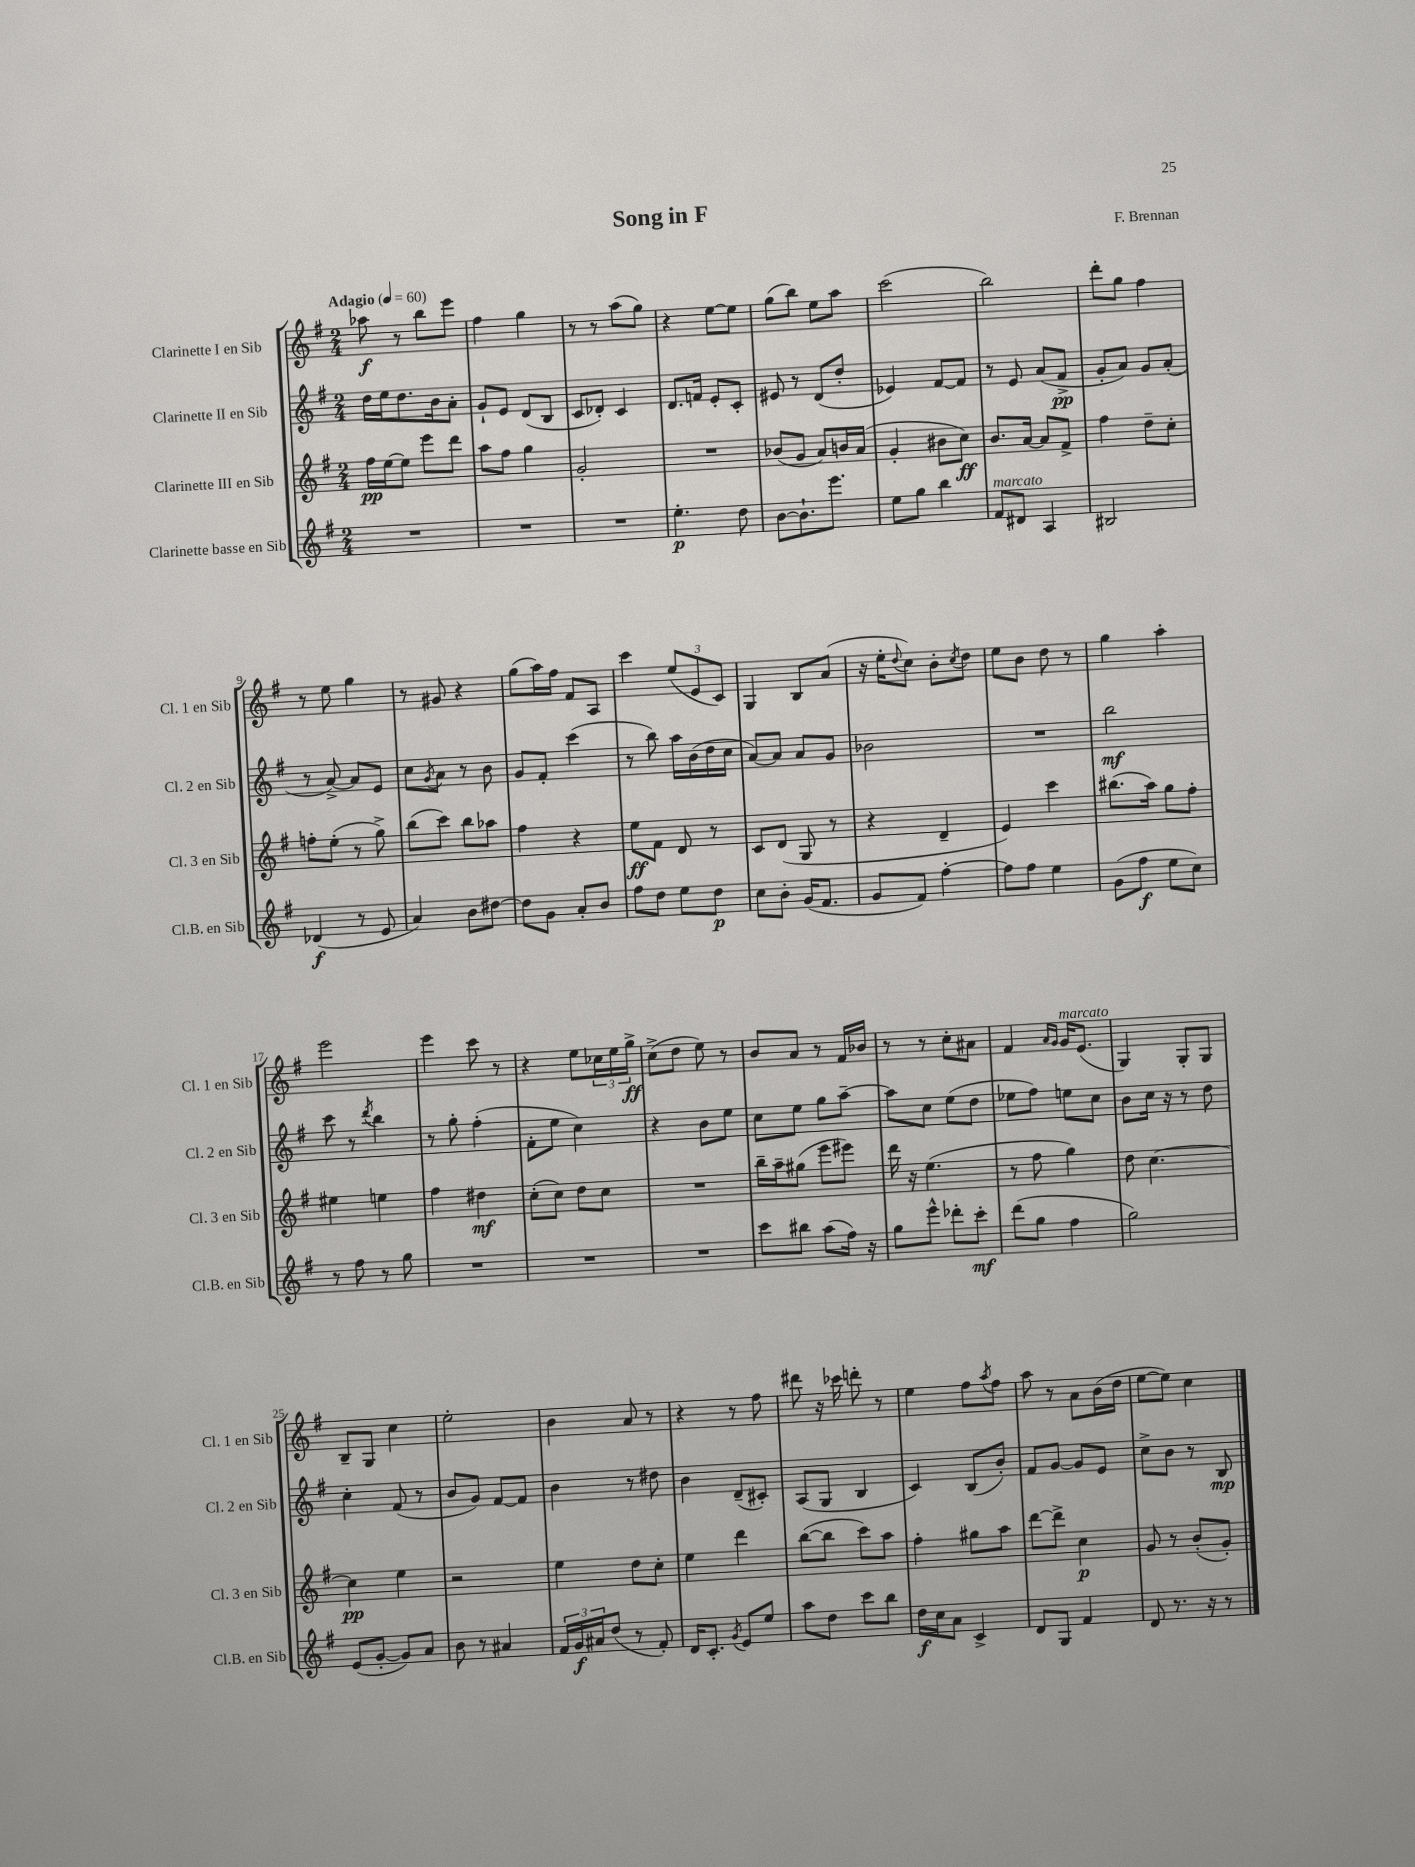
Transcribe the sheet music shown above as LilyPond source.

\header { title = "Song in F" composer = "F. Brennan" }
<<
\new StaffGroup <<
\new Staff = "s0" \with { instrumentName = "Clarinette I en Sib" shortInstrumentName = "Cl. 1 en Sib" } {
    \clef treble \key g \major \numericTimeSignature \time 2/4 \tempo "Adagio" 4 = 60
    aes''8\f r8 b''8 e'''8 |
    fis''4 g''4 |
    r8 r8 a''8( g''8) |
    r4 e''8~ e''8 |
    g''8( b''8) e''8 a''8 |
    c'''2( |
    b''2) |
    d'''8-. g''8 fis''4 |
    r8 e''8 g''4 |
    r8 gis'8 r4 |
    g''8( a''16) fis''16 fis'8 a8 |
    c'''4 \tuplet 3/2 { e''8( e'8 c'8) } |
    g4 b8 a'8( |
    r16 e''16-. \appoggiatura { d''8 } c''8) b'8-. \acciaccatura { c''8 } d''8 |
    e''8 b'8 d''8 r8 |
    g''4 a''4-. |
    e'''2 |
    e'''4 c'''8 r8 |
    r4 e''8 \tuplet 3/2 { ces''16 e''16 g''16->\ff } |
    c''8->( d''8 e''8) r8 |
    b'8 a'8 r8 fis'16 bes'16 |
    r8 r8 c''8-. ais'8 |
    fis'4 \grace { a'16 g'16 } g'16^\markup { \italic "marcato" } e'8.( |
    g4) g8-. g8 |
    b8-- g8 c''4 |
    e''2-. |
    b'4 a'8 r8 |
    r4 r8 fis''8 |
    dis'''8 r16 ces'''16 d'''8-. r8 |
    e''4 fis''8 \acciaccatura { a''8 } fis''8 |
    a''8 r8 a'8 b'16( d''16 |
    e''8~ e''8) c''4 \bar "|." |
}
\new Staff = "s1" \with { instrumentName = "Clarinette II en Sib" shortInstrumentName = "Cl. 2 en Sib" } {
    \clef treble \key g \major \numericTimeSignature \time 2/4
    d''16 e''16 d''8. b'16 a'8-. |
    g'8-! e'8 d'8( b8 |
    c'8 des'8-.) c'4 |
    d'8. f'16 e'8-. c'8-. |
    eis'8 r8 d'8( d''8-. |
    ees'4) fis'8~ fis'8 |
    r8 e'8 a'8( fis'8->\pp |
    g'8-. a'8) g'8 a'8-.( |
    r8 a'8~->) a'8 e'8 |
    c''8 \acciaccatura { g'8 } a'8 r8 b'8 |
    g'8 fis'8-. c'''4( |
    r8 b''8) a''16 b'16( d''16 c''16 |
    a'8~) a'8 a'8 g'8 |
    bes'2 |
    R2 |
    b''2\mf |
    c'''8 r8 \acciaccatura { d'''8 } b''4 |
    r8 g''8-. fis''4-.( |
    fis'8-. e''8 c''4) |
    r4 b'8 e''8 |
    c''8 e''8 g''8 a''8~-- |
    a''8 c''8 e''8( d''8 |
    ees''8 fis''8) e''8 c''8 |
    b'8 c''16 r16 r8 d''8 |
    c''4-. fis'8( r8 |
    b'8 g'8) fis'8~ fis'8 |
    b'4 r8 dis''8 |
    b'4 d'8--( cis'8-.) |
    a8( g8 b4 |
    c'4) b8( b'8-.) |
    fis'8 g'8~ g'8 e'8 |
    c''8-> b'8 r8 b8\mp \bar "|." |
}
\new Staff = "s2" \with { instrumentName = "Clarinette III en Sib" shortInstrumentName = "Cl. 3 en Sib" } {
    \clef treble \key g \major \numericTimeSignature \time 2/4
    fis''16\pp e''16~ e''8 e'''8 d'''8 |
    a''8 fis''8 g''4 |
    g'2-. |
    R2 |
    bes'8( g'8 a'8) b'16 a'16( |
    g'4-. bis'8 c''8\ff) |
    b'8. a'16~ a'8 fis'8-> |
    fis''4 d''8-- c''8-. |
    f''8-. e''8-.( r8 g''8->) |
    b''8( c'''8) b''8 aes''8 |
    fis''4 r4 |
    e''8\ff fis'8 d'8 r8 |
    c'8 d'8( g8 r8 |
    r4 d'4-- |
    e'4) c'''4 |
    bis''8.( a''16) g''8 fis''8-. |
    eis''4 e''4 |
    fis''4 dis''4\mf |
    c''8-.( c''8) d''8 c''8 |
    R2 |
    b''16-- a''16-- gis''8( e'''8 eis'''8) |
    d'''16 r16 e''4.( |
    r8 fis''8 g''4) |
    d''8 c''4.~ |
    c''4\pp e''4 |
    r2 |
    e''4 d''8 c''8-. |
    e''4 d'''4 |
    b''8~( b''8 c'''8) a''8 |
    fis''4-. gis''8 a''8 |
    d'''8~ d'''8-> c''4\p |
    g'8 r8 b'8-.( g'8-.) \bar "|." |
}
\new Staff = "s3" \with { instrumentName = "Clarinette basse en Sib" shortInstrumentName = "Cl.B. en Sib" } {
    \clef treble \key g \major \numericTimeSignature \time 2/4
    R2 |
    R2 |
    R2 |
    e''4.-.\p d''8 |
    b'8~ b'8.-! e'''8. |
    e''8 g''8 b''4 |
    fis'8^\markup { \italic "marcato" } dis'8 a4 |
    bis2 |
    des'4\f( r8 e'8 |
    a'4) b'8 dis''8~ |
    dis''8 g'8 a'8-. b'8 |
    fis''8 d''8 e''8 d''8\p |
    c''8 b'8-. g'16( fis'8. |
    g'8 fis'8) fis''4~-. |
    fis''8 fis''8 e''4 |
    g'8( fis''8\f e''8 c''8) |
    r8 fis''8 r8 g''8 |
    R2 |
    R2 |
    R2 |
    c'''8 bis''8 a''8( fis''16) r16 |
    g''8 e'''8-^ des'''8-. c'''8-.\mf |
    d'''8( g''8 fis''4 |
    g''2) |
    e'8( g'8~-. g'8) a'8 |
    b'8 r8 ais'4 |
    \tuplet 3/2 { fis'16 g'16\f ais'16 } d''8( r8 fis'8-.) |
    d'16 c'8.-. \acciaccatura { g'8 } e'8 e''8 |
    a''8 d''8 c'''8 b''8 |
    d''16\f c''16 a'8 c'4-> |
    d'8 g8 fis'4 |
    d'8 r8. r16 r8 \bar "|." |
}
>>
>>
